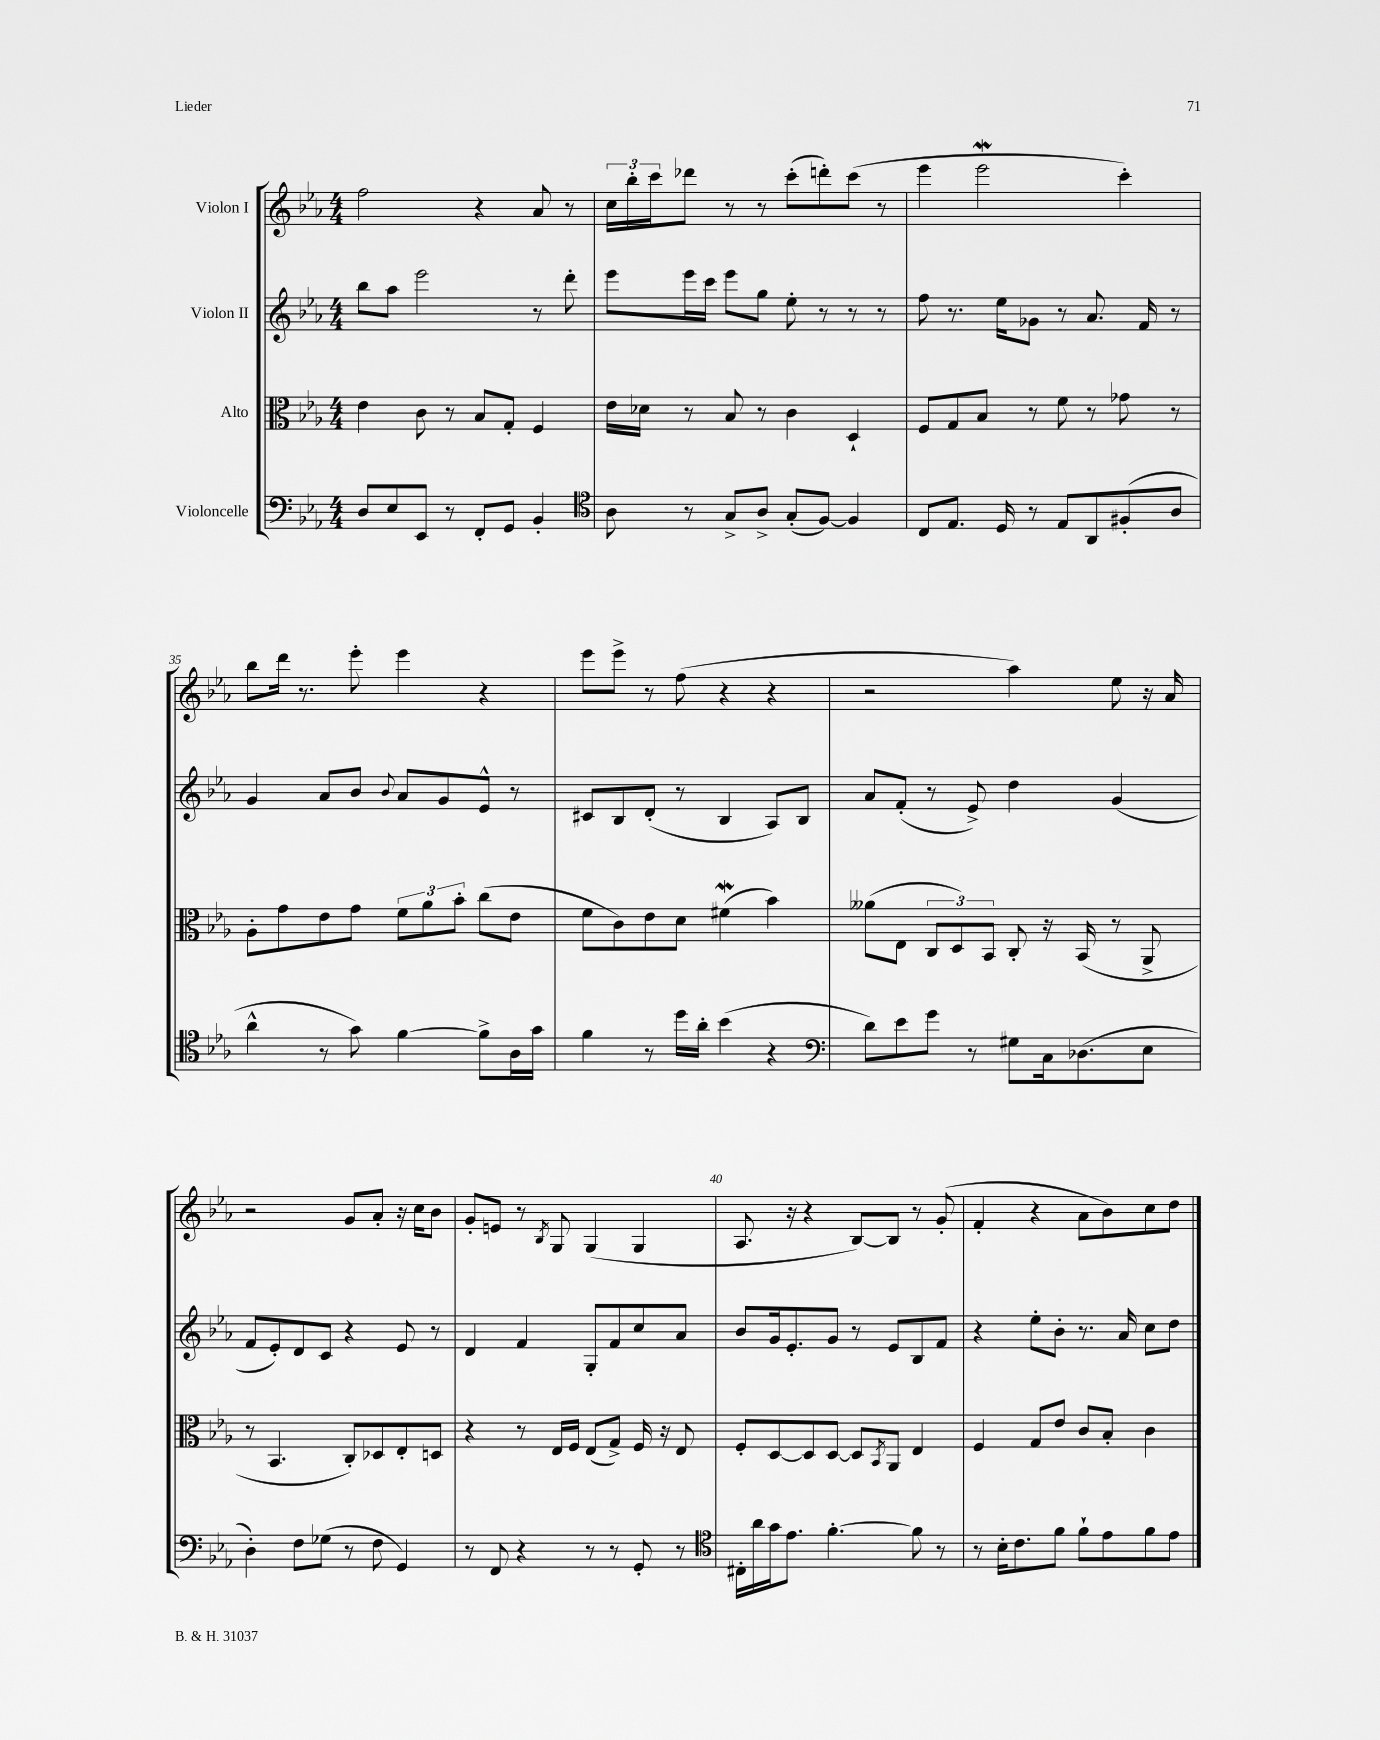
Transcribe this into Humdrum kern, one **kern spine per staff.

**kern	**kern	**kern	**kern
*part4	*part3	*part2	*part1
*staff4	*staff3	*staff2	*staff1
*I"Violoncelle	*I"Alto	*I"Violon II	*I"Violon I
*clefF4	*clefC3	*clefG2	*clefG2
*k[b-e-a-]	*k[b-e-a-]	*k[b-e-a-]	*k[b-e-a-]
*M4/4	*M4/4	*M4/4	*M4/4
=32	=32	=32	=32
8D/L	4e-\	8bb-\L	2ff\
8E-/	.	8aa-\J	.
8EE-/J	8c\	2eee-\	.
8r	8r	.	.
8FF'/L	8B-/L	.	4r
8GG/J	8G'/J	.	.
4BB-'/	4F/	8r	8a-/
.	.	8ddd'\	8r
=33	=33	=33	=33
*clefC4	*	*	*
8A-\	16e-\LL	8eee-\L	24cc\LL
.	.	.	24bb-'\
.	16d-X\JJ	.	.
.	.	.	24ccc\J
8r	8r	16eee-\L	8ddd-X\J
.	.	16ccc\JJ	.
8G^/L	8B-/	8eee-\L	8r
8A-^/J	8r	8gg\J	8r
(8G'/L	4c\	8ee-'\	(8ccc'\L
[8F/J)	.	8r	8dddn'\)
4F/]	4D`/	8r	(8ccc\J
.	.	8r	8r
=34	=34	=34	=34
8C/L	8F/L	8ff\	4eee-\
8.E-/J	8G/	8.r	.
.	8B-/J	.	2eee-w\
16D/	.	16ee-\KL	.
8r	8r	8g-X\J	.
8E-/L	8f\	8r	.
8AA-/	8r	8.a-/	.
(8F#X'/	8g-X\	.	4ccc'\)
.	.	16f/	.
8A-/J	8r	8r	.
!!LO:LB:g=z
=35	=35	=35	=35
4a-^^\	8A-'\L	4g/	8bb-\L
.	8g\	.	16ddd\Jk
.	.	.	8.r
8r	8e-\	8a-/L	.
8g\)	8g\J	8b-/J	8eee-'\
.	.	8qqb-/	.
[4f\	12f\L	8a-/L	4eee-\
.	12a-\	.	.
.	.	8g/	.
.	12b-'\J	.	.
8f^\L]	(8cc\L	8e-^^/J	4r
16A-\L	8e-\J	8r	.
16g\JJ	.	.	.
=36	=36	=36	=36
4f\	8f\L	8c#X/L	8eee-\L
.	8c\)	8B-/	8eee-^\J
8r	8e-\	(8d'/J	8r
16dd\LL	8d\J	8r	(8ff\
16a-'\JJ	.	.	.
(4b-\	(4f#XW\	4B-/	4r
4r	4b-\)	8A-/L)	4r
.	.	8B-/J	.
=37	=37	=37	=37
*clefF4	*	*	*
8d\L)	(8a--X\L	8a-/L	2r
8e-\	8E-\J	(8f'/J	.
8g\J	12C/L	8r	.
.	12D/)	.	.
8r	.	8e-^/)	.
.	12BB-/J	.	.
8G#X\L	8C'/	4dd\	4aa-\)
16C\k	16r	.	.
(8.D-X\	(16BB-/	.	.
.	8r	(4g/	8ee-\
8E-\J	8AA-^/	.	16r
.	.	.	16a-/
!!LO:LB:g=z
=38	=38	=38	=38
4D'\)	8r	8f/L	2r
.	4.BB-/	8e-'/)	.
8F\L	.	8d/	.
(8G-X\J	.	8c/J	.
8r	8C'/L)	4r	8g/L
8F\	8D-X/	.	8a-'/J
4GG/)	8E-'/	8e-/	16r
.	.	.	16cc\KL
.	8Dn/J	8r	8b-\J
=39	=39	=39	=39
8r	4r	4d/	8g'/L
8FF/	.	.	8en/J
4r	8r	4f/	8r
.	.	.	8qB-/
.	16E-/LL	.	8G/
.	16F/JJ	.	.
8r	(8E-/L	8G'/L	(4G/
8r	8G^/J)	8f/	.
8GG'/	16F/	8cc/	4G/
.	16r	.	.
8r	8E-/	8a-/J	.
=40	=40	=40	=40
*clefC4	*	*	*
16C#X'\LL	8F'/L	8b-/L	8.A-/
16a-\	.	.	.
16g\J	[8D/	16g/k	.
8.e-\J	.	8.e-'/	16r
.	8D/]	.	4r
[4.f'\	[8D/J	8g/J	.
.	8D/L]	8r	[8B-/L)
.	8qBB-/	.	.
.	8AA-/J	8e-/L	8B-/J]
8f\]	4E-/	8B-/	8r
8r	.	8f/J	(8g'/
=41	=41	=41	=41
8r	4F/	4r	4f'/
16B-'\KL	.	.	.
8.c\	.	.	.
.	8G/L	8ee-'\L	4r
8f\J	8e-/J	8b-'\J	.
8f`\L	8c/L	8.r	8a-\L
8e-\	8B-'/J	.	8b-\)
.	.	16a-/	.
8f\	4c\	8cc\L	8cc\
8e-\J	.	8dd\J	8dd\J
==	==	==	==
*-	*-	*-	*-
